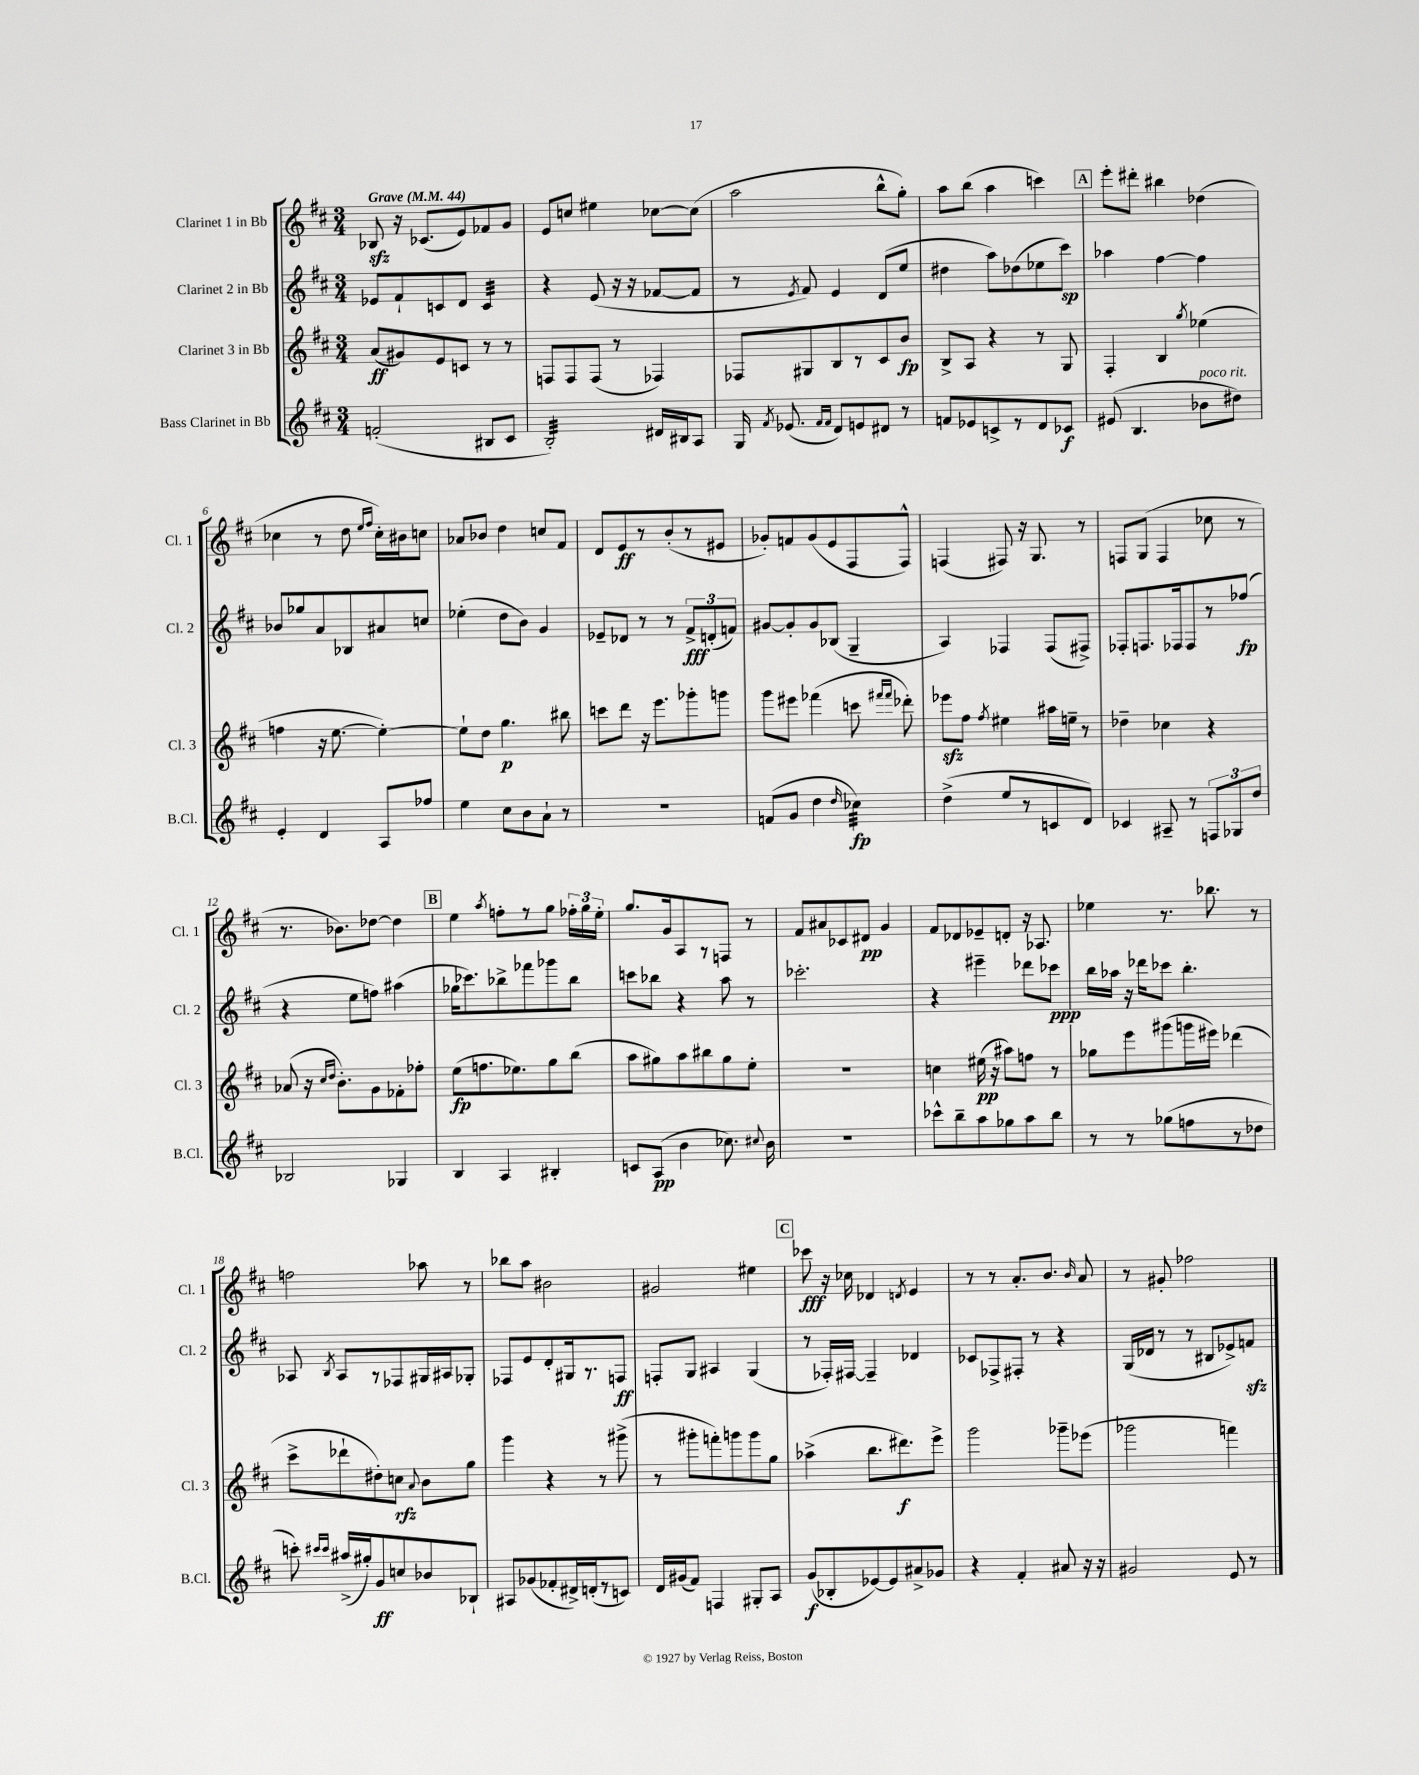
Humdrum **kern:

**kern	**kern	**kern	**kern
*staff4	*staff3	*staff2	*staff1
*clefG2	*clefG2	*clefG2	*clefG2
*k[f#c#]	*k[f#c#]	*k[f#c#]	*k[f#c#]
*M3/4	*M3/4	*M3/4	*M3/4
*MM44	*MM44	*MM44	*MM44
(2f'	(8a	8e-	8B-
.	8g#)	8f#`	16r
.	.	.	(8.c-
.	8e	8c	.
.	8c	8d	8e)
8B#	8r	4c	8f-
8c#	8r	.	8g
=	=	=	=
2B')	8F	4r	8e
.	8F	.	8cc
.	(8F	(8e	4ee#
.	8r	16r	.
.	.	16r	.
16d#	4F-)	[8f-	[8cc-
16B#	.	.	.
8A	.	8f-]	(8cc-]
=	=	=	=
16G	8F-	8r	2aa
8qf#	.	.	.
(8.e-	.	.	.
.	.	8qe	.
.	8G#	8f#)	.
16qqf#	.	.	.
16qqf#	.	.	.
8d)	8B	4e	.
8e	8r	.	.
8d#	8c#	(8d	8bb^^
8r	8b	8ee	8gg')
=	=	=	=
8f	8B^	4dd#	8aa
8e-	8A	.	(8bb
8c^	4r	8aa)	4aa
8r	.	(8dd-	.
8d	8r	8ee-	4ccc)
8c-	8G	8ccc#)	.
=	=	=	=
(8e#	4F#'	4aa-	8eee'
4.B	.	.	8ddd#'
.	4B	[4ff#	4bb#
.	8qgg	.	.
8b-	(4ee-	4ff#]	(4dd-
8dd#)	.	.	.
=	=	=	=
4e'	4ff	8b-	4cc-
.	.	8gg-	.
4d	16r	8a	8r
.	[8.ee	.	.
.	.	8B-	8dd
.	.	.	16qqee
.	.	.	16qqff#
8A	4ee'_)	8a#	16cc-')
.	.	.	16b#
8ff-	.	8cc	8cc
=	=	=	=
4ee	8ee`]	(4ee-'	8a-
.	8dd	.	8b-
8cc#	4.gg	8dd	4dd
8b	.	8b)	.
8a`	.	4g	8cc
8r	8bb#	.	8f#
=	=	=	=
2.r	8ccc	8e-~	8d
.	8ddd	8d-	8e
.	16r	8r	8r
.	8.eee	.	.
.	.	8r	(8b'
.	8ggg-'	12f#^	8r
.	.	(12d'	.
.	8ggg	.	8e#
.	.	12f)	.
=	=	=	=
(8f	8ggg	[8g#	8g-')
8g	8eee#	8g#']	8f
4dd	(4fff-	8g#	(8g-
.	.	(8B-	8e
16qqdd	.	.	.
4cc-)	8ccc	4G~	8F#
.	16qqfff#	.	.
.	16qqfff#	.	.
.	8ddd-')	.	8F#^^)
=	=	=	=
(4dd^	8eee-	4A)	(4F
.	8ff#	.	.
.	8qff#	.	.
8ee	4ee#	4F-	8F#)
8r	.	.	16r
.	.	.	8.G
8c	16aa#	(8F-	.
.	16ee~	.	.
8d)	8r	8F#^)	8r
=	=	=	=
4c-	4dd-~	8F-'	8F
.	.	8.F	(8G
8A#~	4cc-	.	4F
.	.	16F-	.
8r	.	8F-	.
12F	4r	8r	8cc-
12G-	.	.	.
.	.	(8ff-	8r
12dd	.	.	.
=	=	=	=
2B-	(8a-	4r	8.r
.	16r	.	.
.	16qqcc#	.	.
.	16qqdd	.	.
.	8.b')	.	8.b-)
.	.	8ee	.
.	8g	8ff)	[8dd-
4G-	8f-'	(4aa#	4dd-]
.	8ff-'	.	.
=	=	=	=
4B	(8ee	16gg-	4ee
.	.	8.ccc-)	.
.	8.ff	.	.
.	.	.	8qaa
4A	.	8bb-^	8ff'
.	8.ee-)	.	.
.	.	8fff-	8r
4B#'	8gg	8ggg-	8gg
.	(8bb	8bb-	24ff-'
.	.	.	24gg
.	.	.	24ee'
=	=	=	=
8c	8aa	8ccc	8.gg
(8A	8gg#)	8bb-	.
.	.	.	16g
4b	8aa	4r	8A
.	8bb#	.	8r
8.cc-)	8gg#	8aa	8F
.	8ee'	8r	8r
8qqcc#	.	.	.
16b	.	.	.
=	=	=	=
2.r	2.r	2.ccc-'	8f#
.	.	.	8a#
.	.	.	8c-
.	.	.	8d#
.	.	.	4g
=	=	=	=
8ccc-^^	4cc	4r	8f#
8bb~	.	.	8d-
8aa	(16ee#	4eee#~	8e-~
.	16r	.	.
8gg-	8aa#)	.	8d'
8aa	8ff	8ddd-	16r
.	.	.	8.A-
8bb	8r	8ccc-	.
=	=	=	=
8r	8gg-	16bb	4ee-
.	.	16aa-	.
8r	8eee	16r	.
.	.	16ddd-	.
(8gg-	(8ggg#	8ccc-	8.r
8ff	16ggg	4.bb'	.
.	16eee#)	.	8.bb-
8r	(4ddd-	.	.
8dd-	.	.	8r
=	=	=	=
8ccc')	8ccc#^	8A-	2ff
16qqccc#	.	.	.
16qqccc#	.	8qB	.
(16aa#^	8ddd-`	8A-	.
16gg#')	.	.	.
8g	8dd#')	8r	.
8cc	8cc	8F-	.
.	8qqa	.	.
8b-	8b	16G#	8aa-
.	.	16A#	.
8B-`	8gg	8G-'	8r
=	=	=	=
8A#	4ggg	8F-	8bb-
(8g-	.	8e	8aa
8f-'	4r	8d'	2b#
16d#^)	.	16G#	.
(16d'	.	8.r	.
8r	8r	.	.
8c)	(8ggg#^	8F	.
=	=	=	=
16d	8r	8F'	2g#
(16g#	.	.	.
8f#)	8ggg#'	8G	.
4F	8fff')	4A#	.
.	8ggg	.	.
8G#'	8ggg	(4G	4ee#
8A	8gg	.	.
=	=	=	=
(8g	(4aa-^	8r	8ccc-
8B-'	.	16F-')	16r
.	.	[16F#	16cc-
[8e-)	8.bb	4F#~]	4d-
8e-]	.	.	.
.	8.ddd#)	.	.
.	.	.	8qd
8a#^	.	4d-	4e
8g-	8eee^	.	.
=	=	=	=
4r	2ggg	8c-	8r
.	.	8F-^	8r
4f#'	.	8F#'	8.a'
.	.	8r	.
.	.	.	8.b
8a#	8ggg-~	4r	.
.	.	.	16qqb
16r	(8eee-	.	8a
16r	.	.	.
=	=	=	=
2g#	2ggg-	(16G	8r
.	.	16d-	.
.	.	8r	8g#'
.	.	8r	2ff-
.	.	8B#	.
8e	4fff)	8e-^)	.
8r	.	8f	.
==	==	==	==
*-	*-	*-	*-
